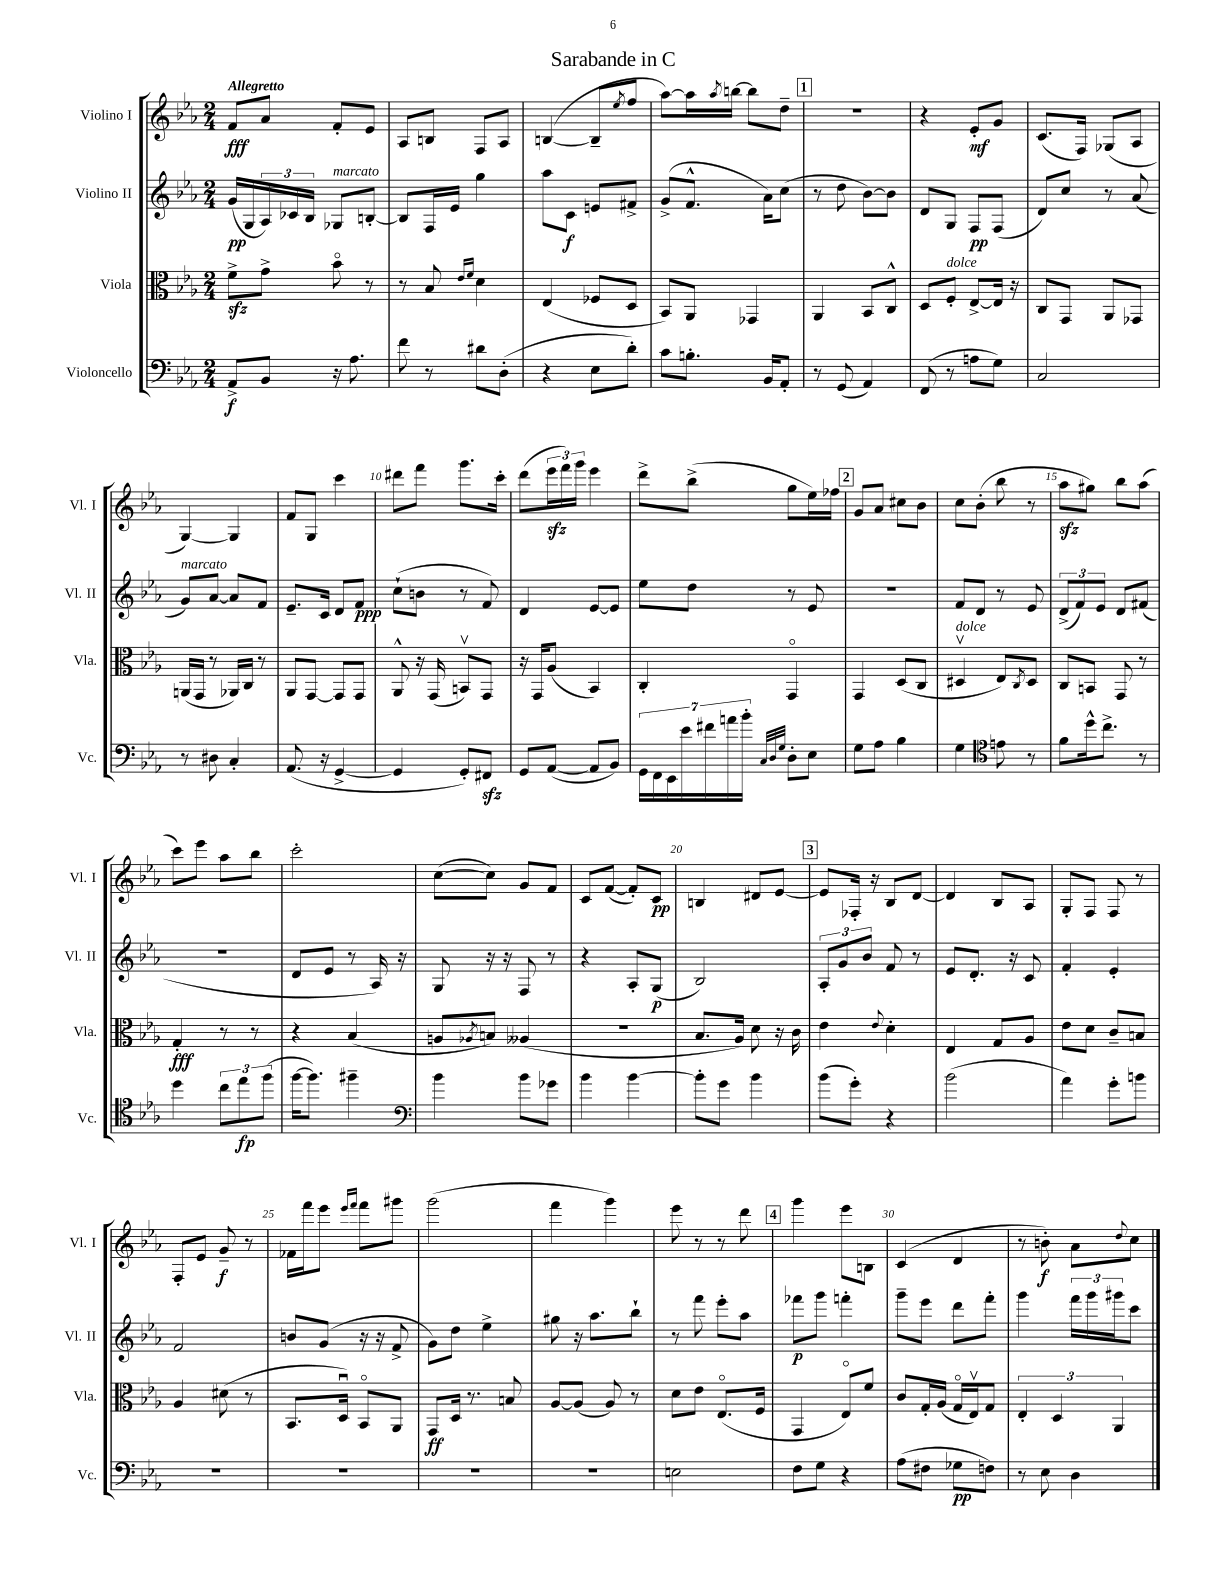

**kern	**dynam	**kern	**dynam	**kern	**dynam	**kern	**dynam
*part4	*part4	*part3	*part3	*part2	*part2	*part1	*part1
*staff4	*staff4	*staff3	*staff3	*staff2	*staff2	*staff1	*staff1
*I"Violoncello	*	*I"Viola	*	*I"Violino II	*	*I"Violino I	*
*I'Vc.	*	*I'Vla.	*	*I'Vl. II	*	*I'Vl. I	*
*clefF4	*	*clefC3	*	*clefG2	*	*clefG2	*
*k[b-e-a-]	*	*k[b-e-a-]	*	*k[b-e-a-]	*	*k[b-e-a-]	*
*M2/4	*	*M2/4	*	*M2/4	*	*M2/4	*
=1	=1	=1	=1	=1	=1	=1	=1
!	!	!	!	!	!	!LO:TX:a:B:t=Allegretto	!
8AA-^/L	f	8fzz^\L	.	(16g/LL	pp	8f/L	fff
.	.	.	.	16G/	.	.	.
8BB-/J	.	8g^\J	.	24A-/)	.	8a-/J	.
.	.	.	.	24c-X/	.	.	.
.	.	.	.	24B-/JJ	.	.	.
!	!	!	!	!LO:TX:a:i:t=marcato	!	!	!
16r	.	8b-\	.	8G-X/L	.	8f'/L	.
8.A-\	.	.	.	.	.	.	.
.	.	8r	.	[8Bn'/J	.	8e-/J	.
=2	=2	=2	=2	=2	=2	=2	=2
8f\	.	8r	.	8B/L]	.	8A-/L	.
8r	.	8B-/	.	16F/L	.	8Bn/J	.
.	.	.	.	16e-/JJ	.	.	.
.	.	16qqe-/LL	.	.	.	.	.
.	.	16qqf/JJ	.	.	.	.	.
8d#X\L	.	4d\	.	4gg\	.	8F/L	.
(8D'\J	.	.	.	.	.	8A-/J	.
=3	=3	=3	=3	=3	=3	=3	=3
4r	.	(4E-/	.	8aa-\L	.	([4Bn/	.
.	.	.	.	8c\J	f	.	.
8E-\L	.	8F-X/L	.	8en/L	.	8B~/L]	.
.	.	.	.	.	.	8qee-/	.
8d'\J)	.	8D/J	.	8f#X^/J	.	8ff/J	.
=4	=4	=4	=4	=4	=4	=4	=4
8c\L	.	8BB-/L)	.	(8g^/L	.	[8aa-\L)	.
8.Bn'\J	.	8AA-/J	.	8.f^^/J	.	16aa-\L]	.
.	.	.	.	.	.	8qaa-/	.
.	.	.	.	.	.	[16bbn\JJ	.
.	.	4GG-X/	.	.	.	8bb\L]	.
16BB-/KL	.	.	.	16a-\KL)	.	.	.
8AA-'/J	.	.	.	(8cc\J	.	8dd~\J	.
!!LO:REH:place=s1:t=1
=5	=5	=5	=5	=5	=5	=5	=5
8r	.	4AA-/	.	8r	.	2r	.
(8GG/	.	.	.	8dd\	.	.	.
4AA-/)	.	8BB-/L	.	[8b-\L)	.	.	.
.	.	8C^^/J	.	8b-\J]	.	.	.
=6	=6	=6	=6	=6	=6	=6	=6
(8FF/	.	8D/L	.	8d/L	.	4r	.
!	!	!LO:TX:a:i:t=dolce	!	!	!	!	!
8r	.	8F'/J	.	8G/J	.	.	.
8An\L	.	[8E-^/L	.	8F/L	pp	8e-'/L	mf
8G\J)	.	16E-/Jk]	.	(8F/J	.	8g/J	.
.	.	16r	.	.	.	.	.
=7	=7	=7	=7	=7	=7	=7	=7
2C/	.	8C/L	.	8d/L)	.	(8.c/L	.
.	.	8GG/J	.	8cc/J	.	.	.
.	.	.	.	.	.	16F/Jk)	.
.	.	8AA-/L	.	8r	.	(8G-X/L	.
.	.	8GG-X/J	.	(8a-/	.	8A-/J	.
!!LO:LB:g=z
=8	=8	=8	=8	=8	=8	=8	=8
!	!	!	!	!LO:TX:a:i:t=marcato	!	!	!
8r	.	(16AAn/LL	.	8g/L)	.	[4G/)	.
.	.	16GG/JJ	.	.	.	.	.
8D#X\	.	8r	.	[8a-/J	.	.	.
4C'/	.	16AA-X/LL)	.	8a-/L]	.	4G/]	.
.	.	16C/JJ	.	.	.	.	.
.	.	8r	.	8f/J	.	.	.
=9	=9	=9	=9	=9	=9	=9	=9
(8.AA-/	.	8AA-/L	.	8.e-~/L	.	8f/L	.
.	.	[8GG/J	.	.	.	8G/J	.
16r	.	.	.	16c/Jk	.	.	.
[4GG^/	.	8GG/L]	.	8d/L	.	4ccc\	.
.	.	8GG/J	.	8f/J	ppp	.	.
=10	=10	=10	=10	=10	=10	=10	=10
4GG/]	.	8AA-^^/	.	(8cc`\L	.	8ddd#X\L	.
.	.	16r	.	8bn\J	.	8fff\J	.
.	.	(16GG/	.	.	.	.	.
8GG'/L)	.	8BBnv/L)	.	8r	.	8.ggg\L	.
8FF#Xzz/J	.	8GG/J	.	8f/)	.	.	.
.	.	.	.	.	.	16ccc'\Jk	.
=11	=11	=11	=11	=11	=11	=11	=11
8GG/L	.	16r	.	4d/	.	(8ddd\L	.
.	.	16GG/KL	.	.	.	.	.
([8AA-/J	.	(8A-/J	.	.	.	24eee-zz\L	.
.	.	.	.	.	.	24fff\)	.
.	.	.	.	.	.	24ggg\JJ	.
8AA-/L]	.	4BB-/)	.	[8e-/L	.	4eee-\	.
8BB-/J)	.	.	.	8e-/J]	.	.	.
=12	=12	=12	=12	=12	=12	=12	=12
28GG\LL	.	4C'/	.	8ee-\L	.	8ddd^\L	.
28FF\	.	.	.	.	.	.	.
28EE-\	.	.	.	.	.	.	.
28e-\	.	.	.	.	.	.	.
.	.	.	.	8dd\J	.	(8bb-^\J	.
28f#X\	.	.	.	.	.	.	.
28an\	.	.	.	.	.	.	.
28b-'\JJ	.	.	.	.	.	.	.
32qqC/LLL	.	.	.	.	.	.	.
32qqD/	.	.	.	.	.	.	.
32qqG/JJJ	.	.	.	.	.	.	.
8D'\L	.	4GG/	.	8r	.	8gg\L	.
8E-\J	.	.	.	8e-/	.	16ee-\L)	.
.	.	.	.	.	.	16ff-X\JJ	.
!!LO:REH:place=s1:t=2
=13	=13	=13	=13	=13	=13	=13	=13
8G\L	.	4GG/	.	2r	.	8g/L	.
8A-\J	.	.	.	.	.	8a-/J	.
4B-\	.	(8D/L	.	.	.	8cc#X\L	.
.	.	8C/J	.	.	.	8b-\J	.
=14	=14	=14	=14	=14	=14	=14	=14
!	!	!LO:TX:a:i:t=dolce	!	!	!	!	!
4G\	.	4D#Xv/	.	8f/L	.	8cc\L	.
.	.	.	.	8d/J	.	(8b-'\J	.
*clefC4	*	*	*	*	*	*	*
8en\	.	8E-/L)	.	8r	.	8bb-\	.
.	.	8qC/	.	.	.	.	.
8r	.	8D#/J	.	8e-/	.	8r	.
=15	=15	=15	=15	=15	=15	=15	=15
8f\L	.	8C/L	.	(12d^/L	.	8aa-zz\L	.
.	.	.	.	12f/)	.	.	.
16dd^^\k	.	8BBn/J	.	.	.	8gg#X\J)	.
.	.	.	.	12e-/J	.	.	.
8.cc^\J	.	.	.	.	.	.	.
.	.	8GG/	.	8d/L	.	8bb-\L	.
8r	.	8r	.	(8f#X/J	.	(8aa-\J	.
!!LO:LB:g=z
=16	=16	=16	=16	=16	=16	=16	=16
4dd\	.	4G'/	fff	2r	.	8ccc\L)	.
.	.	.	.	.	.	8eee-\J	.
12cc\L	.	8r	.	.	.	8aa-\L	.
12ee-\	fp	.	.	.	.	.	.
.	.	8r	.	.	.	8bb-\J	.
(12ff\J	.	.	.	.	.	.	.
=17	=17	=17	=17	=17	=17	=17	=17
[16ff\KL	.	4r	.	8d/L	.	2ccc'\	.
8.ff\J])	.	.	.	.	.	.	.
.	.	.	.	8e-/J	.	.	.
4ff#X~\	.	(4B-/	.	8r	.	.	.
.	.	.	.	16A-/)	.	.	.
.	.	.	.	16r	.	.	.
=18	=18	=18	=18	=18	=18	=18	=18
*clefF4	*	*	*	*	*	*	*
4b-\	.	8An/L	.	8G/	.	([8cc\L	.
.	.	8qA-X/	.	.	.	.	.
.	.	8Bn/J)	.	16r	.	8cc\J])	.
.	.	.	.	16r	.	.	.
8b-\L	.	(4A--X/	.	8F/	.	8g/L	.
8g-X\J	.	.	.	8r	.	8f/J	.
=19	=19	=19	=19	=19	=19	=19	=19
4b-\	.	2r	.	4r	.	8c/L	.
.	.	.	.	.	.	([8f/J	.
[4b-\	.	.	.	8A-'/L	.	8f'/L])	.
.	.	.	.	(8G/J	p	8c/J	pp
=20	=20	=20	=20	=20	=20	=20	=20
8b-'\L]	.	8.B-/L	.	2B-/)	.	4Bn/	.
8g\J	.	.	.	.	.	.	.
.	.	16A-/Jk)	.	.	.	.	.
4b-\	.	8d\	.	.	.	8d#X/L	.
.	.	16r	.	.	.	[8e-/J	.
.	.	16c\	.	.	.	.	.
!!LO:REH:place=s1:t=3
=21	=21	=21	=21	=21	=21	=21	=21
(8b-\L	.	4e-\	.	12A-'/L	.	8e-/L]	.
.	.	.	.	12g/	.	.	.
8g'\J)	.	.	.	.	.	16F-X'/Jk	.
.	.	.	.	12b-/J	.	.	.
.	.	.	.	.	.	16r	.
.	.	8qqe-/	.	.	.	.	.
4r	.	4d'\	.	8f/	.	8B-/L	.
.	.	.	.	8r	.	[8d/J	.
=22	=22	=22	=22	=22	=22	=22	=22
(2b-\	.	4E-/	.	8e-/L	.	4d/]	.
.	.	.	.	8.d'/J	.	.	.
.	.	8G/L	.	.	.	8B-/L	.
.	.	.	.	16r	.	.	.
.	.	8A-/J	.	8c/	.	8A-/J	.
=23	=23	=23	=23	=23	=23	=23	=23
4a-\)	.	8e-\L	.	4f'/	.	8G'/L	.
.	.	8d\J	.	.	.	8F/J	.
8g'\L	.	8c~/L	.	4e-'/	.	8F/	.
8bn\J	.	8Bn/J	.	.	.	8r	.
!!LO:LB:g=z
=24	=24	=24	=24	=24	=24	=24	=24
2r	.	4A-/	.	2f/	.	8F'/L	.
.	.	.	.	.	.	8e-/J	.
.	.	(8d#X\	.	.	.	8g~/	f
.	.	8r	.	.	.	8r	.
=25	=25	=25	=25	=25	=25	=25	=25
2r	.	8.BB-/L	.	8bn/L	.	16f-X\LL	.
.	.	.	.	.	.	16fff\J	.
.	.	.	.	(8g/J	.	8eee-\J	.
.	.	16Du/Jk)	.	.	.	.	.
.	.	.	.	.	.	16qqeee-/LL	.
.	.	.	.	.	.	16qqfff/JJ	.
.	.	8BB-/L	.	16r	.	8fff\L	.
.	.	.	.	16r	.	.	.
.	.	8AA-/J	.	8f^/	.	8ggg#X\J	.
=26	=26	=26	=26	=26	=26	=26	=26
2r	.	8GG/L	ff	8g\L)	.	(2ggg\	.
.	.	16D/Jk	.	8dd\J	.	.	.
.	.	8.r	.	.	.	.	.
.	.	.	.	4ee-^\	.	.	.
.	.	8Bn/	.	.	.	.	.
=27	=27	=27	=27	=27	=27	=27	=27
2r	.	[8A-/L	.	8gg#X\	.	4fff\	.
.	.	(8A-/J]	.	16r	.	.	.
.	.	.	.	8.aa-\L	.	.	.
.	.	8A-/)	.	.	.	4ggg\)	.
.	.	8r	.	8bb-`\J	.	.	.
=28	=28	=28	=28	=28	=28	=28	=28
2En\	.	8d\L	.	8r	.	8eee-\	.
.	.	8e-\J	.	8fff\	.	8r	.
.	.	(8.E-/L	.	8eee-'\L	.	8r	.
.	.	.	.	8aa-\J	.	8ddd\	.
.	.	16F/Jk	.	.	.	.	.
!!LO:REH:place=s1:t=4
=29	=29	=29	=29	=29	=29	=29	=29
8F\L	.	4GG/	.	8fff-X\L	p	4ggg\	.
8G\J	.	.	.	8ggg\J	.	.	.
4r	.	8E-/L)	.	4fffn'\	.	8eee-\L	.
.	.	8f/J	.	.	.	8Bn\J	.
=30	=30	=30	=30	=30	=30	=30	=30
(8A-\L	.	8c/L	.	8ggg~\L	.	(4c/	.
8F#X\J	.	16G'/L	.	8eee-\J	.	.	.
.	.	(16A-/JJ	.	.	.	.	.
8G-X\L	pp	16G/LL	.	8ddd\L	.	4d/	.
.	.	16E-v/J)	.	.	.	.	.
8Fn\J)	.	8G/J	.	8fff'\J	.	.	.
=31	=31	=31	=31	=31	=31	=31	=31
8r	.	6E-'/	.	4ggg\	.	8r	.
8E-\	.	.	.	.	.	8bn'\)	f
.	.	6D/	.	.	.	.	.
4D\	.	.	.	24fff\LL	.	8a-\L	.
.	.	.	.	24ggg\	.	.	.
.	.	6AA-/	.	24ggg#X\J	.	.	.
.	.	.	.	.	.	8qqdd/	.
.	.	.	.	8ccc\J	.	8cc\J	.
==	==	==	==	==	==	==	==
*-	*-	*-	*-	*-	*-	*-	*-
